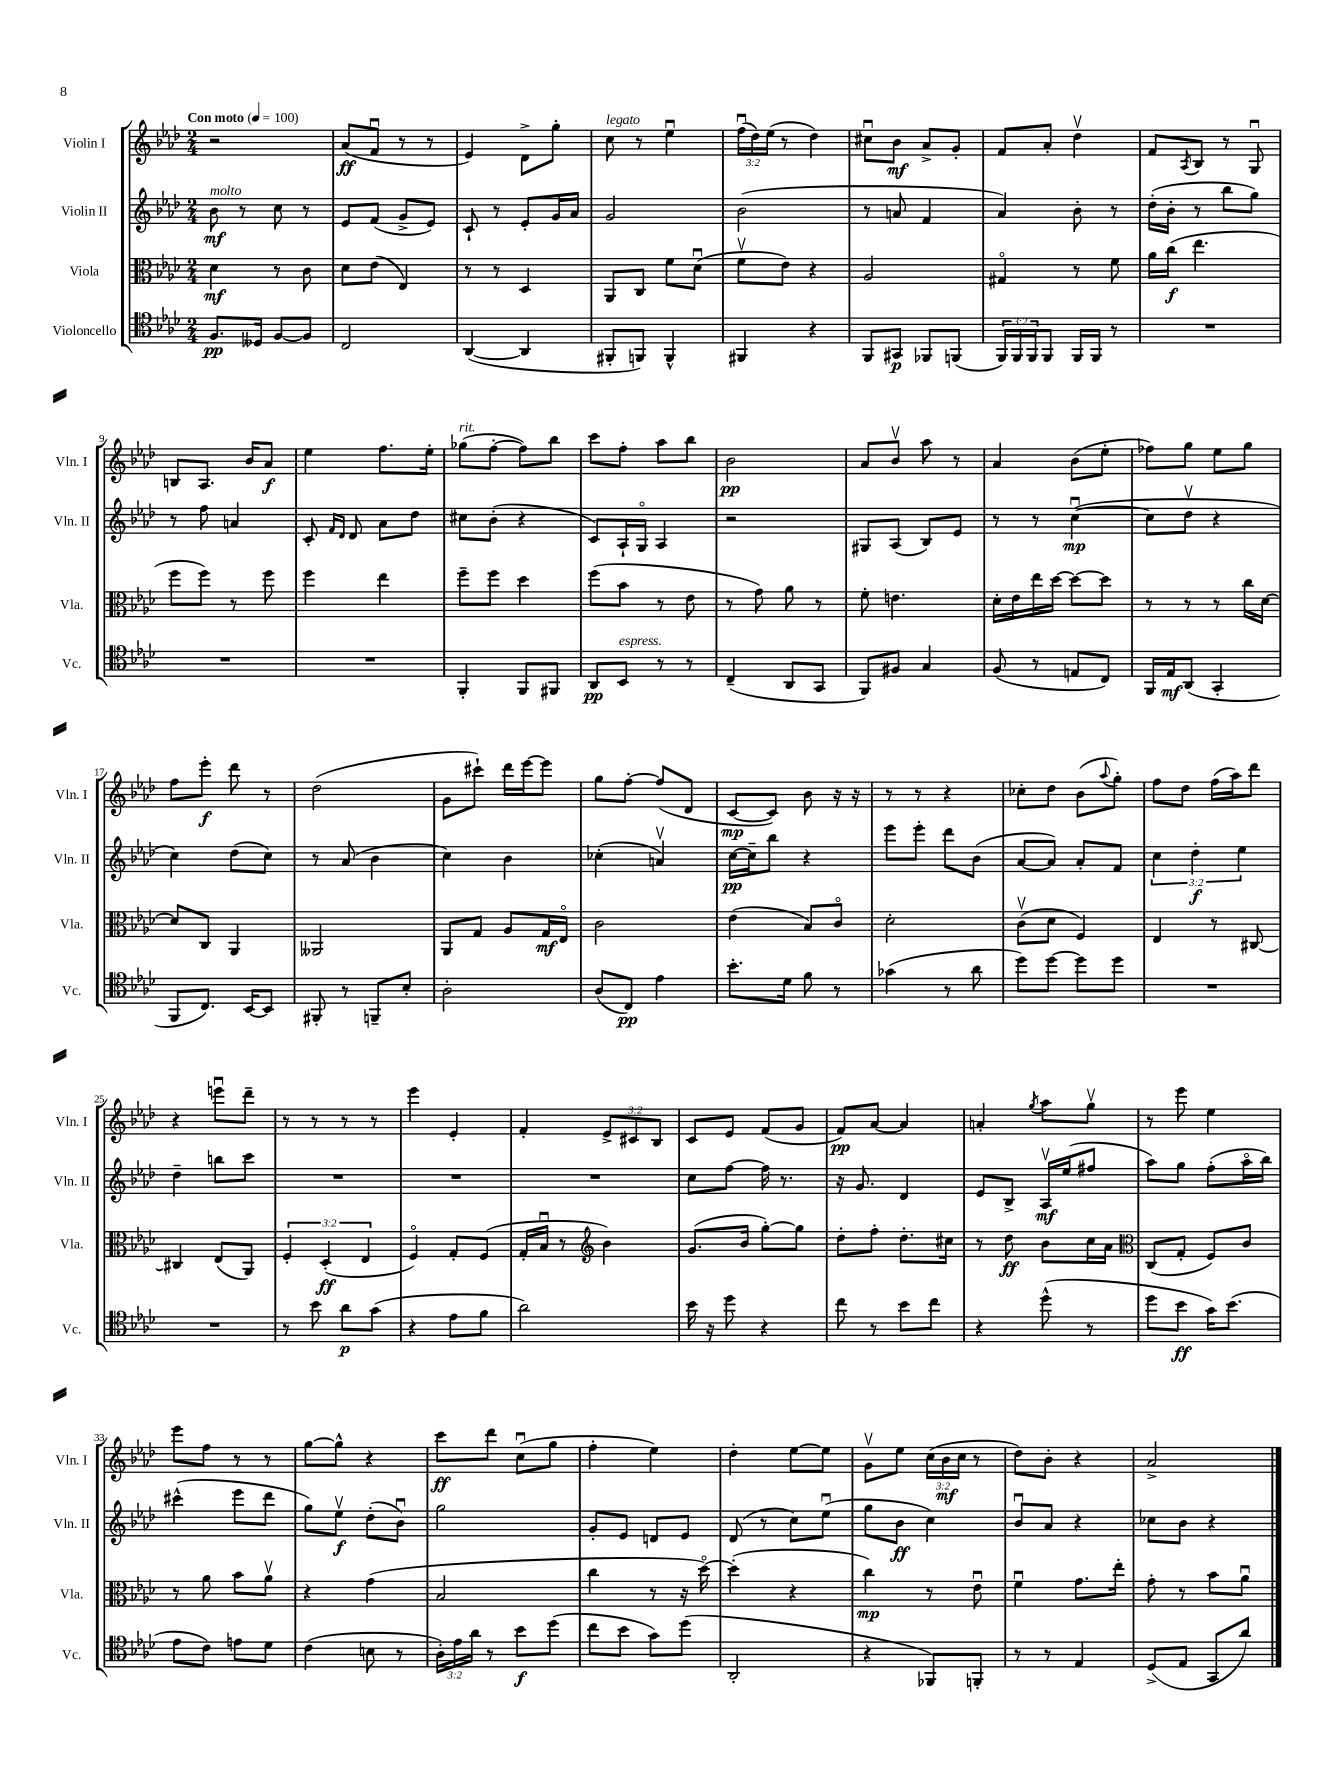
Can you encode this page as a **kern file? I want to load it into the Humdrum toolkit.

**kern	**dynam	**kern	**dynam	**kern	**dynam	**kern	**dynam
*part4	*part4	*part3	*part3	*part2	*part2	*part1	*part1
*staff4	*staff4	*staff3	*staff3	*staff2	*staff2	*staff1	*staff1
*I"Violoncello	*	*I"Viola	*	*I"Violin II	*	*I"Violin I	*
*I'Vc.	*	*I'Vla.	*	*I'Vln. II	*	*I'Vln. I	*
*clefC4	*	*clefC3	*	*clefG2	*	*clefG2	*
*k[b-e-a-d-]	*	*k[b-e-a-d-]	*	*k[b-e-a-d-]	*	*k[b-e-a-d-]	*
*M2/4	*	*M2/4	*	*M2/4	*	*M2/4	*
*MM100	*	*MM100	*	*MM100	*	*MM100	*
=1	=1	=1	=1	=1	=1	=1	=1
!	!	!	!	!	!	!LO:TX:a:B:t=Con moto	!
!	!	!	!	!LO:TX:a:i:t=molto	!	!	!
8.F/L	pp	4d-\	mf	8b-\	mf	2r	.
.	.	.	.	8r	.	.	.
16D--X/Jk	.	.	.	.	.	.	.
[8F/L	.	8r	.	8cc\	.	.	.
8F/J]	.	8c\	.	8r	.	.	.
=2	=2	=2	=2	=2	=2	=2	=2
2C/	.	8d-\L	.	8e-/L	.	(8a-/L	ff
.	.	(8e-\J	.	(8f/J	.	8fu/J	.
.	.	4E-/)	.	8g^/L	.	8r	.
.	.	.	.	8e-/J)	.	8r	.
=3	=3	=3	=3	=3	=3	=3	=3
([4AA-/	.	8r	.	8c`/	.	4e-/)	.
.	.	8r	.	8r	.	.	.
4AA-/]	.	4D-/	.	8e-'/L	.	8d-^\L	.
.	.	.	.	16g/L	.	8gg'\J	.
.	.	.	.	16a-/JJ	.	.	.
=4	=4	=4	=4	=4	=4	=4	=4
!	!	!	!	!	!	!LO:TX:a:i:t=legato	!
8FF#X'/L	.	8AA-/L	.	2g/	.	8cc\	.
8FFn/J)	.	8C/J	.	.	.	8r	.
4FF^^/	.	8f\L	.	.	.	4ee-u\	.
.	.	(8d-u\J	.	.	.	.	.
=5	=5	=5	=5	=5	=5	=5	=5
4FF#X/	.	8fv\L	.	(2b-\	.	(24ffu\LL	.
.	.	.	.	.	.	24dd-\)	.
.	.	.	.	.	.	(24ee-\JJ	.
.	.	8e-\J)	.	.	.	8r	.
4r	.	4r	.	.	.	4dd-\)	.
=6	=6	=6	=6	=6	=6	=6	=6
8FF/L	.	2A-/	.	8r	.	8cc#Xu\L	.
8GG#X/J	p	.	.	8an/	.	8b-\J	mf
8FF-X/L	.	.	.	4f/	.	8a-^/L	.
(8FFn/J	.	.	.	.	.	8g'/J	.
=7	=7	=7	=7	=7	=7	=7	=7
24FF/LL)	.	4G#X/	.	4a-/)	.	8f/L	.
24FF/	.	.	.	.	.	.	.
24FF/J	.	.	.	.	.	.	.
8FF/J	.	.	.	.	.	8a-'/J	.
16FF/LL	.	8r	.	8b-'\	.	4dd-v\	.
16FF/JJ	.	.	.	.	.	.	.
8r	.	8f\	.	8r	.	.	.
=8	=8	=8	=8	=8	=8	=8	=8
2r	.	16a-\LL	.	(16dd-'\LL	.	8f/L	.
.	.	(16cc\JJ	f	16b-'\JJ	.	.	.
.	.	.	.	.	.	8qA-/	.
.	.	4.ee-\	.	8r	.	8B-/J	.
.	.	.	.	8bb-\L	.	8r	.
.	.	.	.	8gg\J)	.	8Gu/	.
!!LO:LB:g=z
=9	=9	=9	=9	=9	=9	=9	=9
2r	.	8ff\L	.	8r	.	8Bn/L	.
.	.	8ff\J)	.	8ff\	.	8.A-/J	.
.	.	8r	.	4an/	.	.	.
.	.	.	.	.	.	16b-/KL	.
.	.	8ff\	.	.	.	8a-/J	f
=10	=10	=10	=10	=10	=10	=10	=10
2r	.	4ff\	.	8c'/	.	4ee-\	.
.	.	.	.	16qqf/LL	.	.	.
.	.	.	.	16qqd-/JJ	.	.	.
.	.	.	.	8d-/	.	.	.
.	.	4ee-\	.	8a-\L	.	8.ff\L	.
.	.	.	.	8dd-\J	.	.	.
.	.	.	.	.	.	16ee-'\Jk	.
=11	=11	=11	=11	=11	=11	=11	=11
!	!	!	!	!	!	!LO:TX:a:i:t=rit.	!
4FF'/	.	8ff~\L	.	8cc#X\L	.	(8gg-X\L	.
.	.	8ff\J	.	(8b-'\J	.	[8ff'\J	.
8FF/L	.	4dd-\	.	4r	.	8ff\L])	.
8FF#X/J	.	.	.	.	.	8bb-\J	.
=12	=12	=12	=12	=12	=12	=12	=12
8AA-/L	pp	(8ff\L	.	8c/L)	.	8ccc\L	.
!LO:TX:a:i:t=espress.	!	!	!	!	!	!	!
8BB-/J	.	8b-\J	.	16A-`/L	.	8ff'\J	.
.	.	.	.	16G/JJ	.	.	.
8r	.	8r	.	4A-/	.	8aa-\L	.
8r	.	8e-\	.	.	.	8bb-\J	.
=13	=13	=13	=13	=13	=13	=13	=13
(4C~/	.	8r	.	2r	.	2b-\	pp
.	.	8g\)	.	.	.	.	.
8AA-/L	.	8a-\	.	.	.	.	.
8GG/J	.	8r	.	.	.	.	.
=14	=14	=14	=14	=14	=14	=14	=14
8FF/L)	.	8f'\	.	8G#X/L	.	8a-/L	.
8F#X/J	.	4.en\	.	(8A-/J	.	8b-v/J	.
4G/	.	.	.	8B-/L)	.	8aa-\	.
.	.	.	.	8e-/J	.	8r	.
=15	=15	=15	=15	=15	=15	=15	=15
(8F/	.	16d-'\LL	.	8r	.	4a-/	.
.	.	16e-\	.	.	.	.	.
8r	.	16ee-\	.	8r	.	.	.
.	.	[16dd-\JJ	.	.	.	.	.
8En/L	.	8dd-\L_	.	([4ccu\	mp	(8b-\L	.
8C/J)	.	8dd-\J]	.	.	.	8ee-'\J	.
=16	=16	=16	=16	=16	=16	=16	=16
16FF/LL	.	8r	.	8cc\L]	.	8ff-X\L)	.
16E-/J	mf	.	.	.	.	.	.
(8AA-/J	.	8r	.	8dd-v\J	.	8gg\J	.
4GG'/	.	8r	.	4r	.	8ee-\L	.
.	.	16cc\LL	.	.	.	8gg\J	.
.	.	[16d-\JJ	.	.	.	.	.
!!LO:LB:g=z
=17	=17	=17	=17	=17	=17	=17	=17
8FF/L	.	8d-/L]	.	4cc\)	.	8ff\L	.
8.C/J)	.	8C/J	.	.	.	8eee-'\J	f
.	.	4AA-/	.	(8dd-\L	.	8ddd-\	.
[16BB-/KL	.	.	.	.	.	.	.
8BB-/J]	.	.	.	8cc\J)	.	8r	.
=18	=18	=18	=18	=18	=18	=18	=18
8FF#X'/	.	2AA--X/	.	8r	.	(2dd-\	.
8r	.	.	.	(8a-/	.	.	.
8FFn~/L	.	.	.	4b-\	.	.	.
8B-'/J	.	.	.	.	.	.	.
=19	=19	=19	=19	=19	=19	=19	=19
2A-'\	.	8AA-/L	.	4cc\)	.	8g\L	.
.	.	8G/J	.	.	.	8ccc#X`\J)	.
.	.	8A-/L	.	4b-\	.	16ddd-\LL	.
.	.	.	.	.	.	[16eee-\J	.
.	.	16G/L	mf	.	.	8eee-\J]	.
.	.	16E-/JJ	.	.	.	.	.
=20	=20	=20	=20	=20	=20	=20	=20
(8A-/L	.	2c\	.	(4cc-X'\	.	8gg\L	.
8C/J)	pp	.	.	.	.	[8ff'\J	.
4e-\	.	.	.	4anv/)	.	(8ff/L]	.
.	.	.	.	.	.	8d-/J	.
=21	=21	=21	=21	=21	=21	=21	=21
8.b-'\L	.	(4e-\	.	[16cc\LL	pp	[8c/L	mp
.	.	.	.	16cc~\J]	.	.	.
.	.	.	.	8bb-\J	.	8c/J])	.
16d-\Jk	.	.	.	.	.	.	.
8f\	.	8B-/L)	.	4r	.	8b-\	.
8r	.	8c/J	.	.	.	16r	.
.	.	.	.	.	.	16r	.
=22	=22	=22	=22	=22	=22	=22	=22
(4g-X\	.	2d-'\	.	8eee-\L	.	8r	.
.	.	.	.	8eee-'\J	.	8r	.
8r	.	.	.	8ddd-\L	.	4r	.
8a-\	.	.	.	(8b-\J	.	.	.
=23	=23	=23	=23	=23	=23	=23	=23
8dd-\L)	.	(8cv\L	.	[8a-/L	.	8cc-X'\L	.
[8dd-\J	.	8d-\J	.	8a-/J])	.	8dd-\J	.
8dd-\L]	.	4F/)	.	8a-'/L	.	(8b-\L	.
.	.	.	.	.	.	8qqaa-/	.
8dd-\J	.	.	.	8f/J	.	8gg'\J)	.
=24	=24	=24	=24	=24	=24	=24	=24
2r	.	4E-/	.	6cc\	.	8ff\L	.
.	.	.	.	.	.	8dd-\J	.
.	.	.	.	6dd-'\	f	.	.
.	.	8r	.	.	.	(16ff\LL	.
.	.	.	.	.	.	16aa-\J)	.
.	.	.	.	6ee-\	.	.	.
.	.	[8C#X/	.	.	.	8ddd-\J	.
!!LO:LB:g=z
=25	=25	=25	=25	=25	=25	=25	=25
2r	.	4C#X/]	.	4dd-~\	.	4r	.
.	.	(8E-/L	.	8bbn\L	.	8eeenu\L	.
.	.	8AA-/J)	.	8ccc\J	.	8ddd-~\J	.
=26	=26	=26	=26	=26	=26	=26	=26
8r	.	6F'/	.	2r	.	8r	.
8b-\	.	.	.	.	.	8r	.
.	.	(6D-'/	ff	.	.	.	.
8a-\L	p	.	.	.	.	8r	.
.	.	6E-/	.	.	.	.	.
(8g\J	.	.	.	.	.	8r	.
=27	=27	=27	=27	=27	=27	=27	=27
4r	.	4F/)	.	2r	.	4eee-\	.
8e-\L	.	8G'/L	.	.	.	4e-'/	.
8f\J	.	(8F/J	.	.	.	.	.
=28	=28	=28	=28	=28	=28	=28	=28
2a-\)	.	16G'/LL	.	2r	.	4f'/	.
.	.	16B-u/JJ	.	.	.	.	.
.	.	8r	.	.	.	.	.
*	*	*clefG2	*	*	*	*	*
.	.	4b-\)	.	.	.	12e-^/L	.
.	.	.	.	.	.	12c#X/	.
.	.	.	.	.	.	12B-/J	.
=29	=29	=29	=29	=29	=29	=29	=29
16b-\	.	(8.g/L	.	8cc\L	.	8c/L	.
16r	.	.	.	.	.	.	.
8dd-\	.	.	.	[8ff\J	.	8e-/J	.
.	.	16b-/Jk	.	.	.	.	.
4r	.	[8gg'\L)	.	16ff\]	.	(8f/L	.
.	.	.	.	8.r	.	.	.
.	.	8gg\J]	.	.	.	8g/J	.
=30	=30	=30	=30	=30	=30	=30	=30
8cc\	.	8dd-'\L	.	16r	.	8f/L)	pp
.	.	.	.	8.g/	.	.	.
8r	.	8ff'\J	.	.	.	[8a-/J	.
8b-\L	.	8.dd-'\L	.	4d-/	.	4a-/]	.
8cc\J	.	.	.	.	.	.	.
.	.	16cc#X\Jk	.	.	.	.	.
=31	=31	=31	=31	=31	=31	=31	=31
4r	.	8r	.	8e-/L	.	4an'/	.
.	.	8dd-\	ff	8B-^/J	.	.	.
.	.	.	.	.	.	8qgg/	.
(8dd-^^\	.	8b-\L	.	16A-v/LL	mf	8aa-\L	.
.	.	.	.	(16ee-/J	.	.	.
8r	.	16cc\L	.	8ff#X/J	.	8ggv\J	.
.	.	16a-\JJ	.	.	.	.	.
=32	=32	=32	=32	=32	=32	=32	=32
*	*	*clefC3	*	*	*	*	*
8dd-\L	.	(8C/L	.	8aa-\L)	.	8r	.
8b-\J	ff	8G'/J	.	8gg\J	.	8eee-\	.
16g\KL)	.	8F/L)	.	(8ff'\L	.	4ee-\	.
(8.b-\J	.	.	.	.	.	.	.
.	.	8c/J	.	16aa-\L	.	.	.
.	.	.	.	16bb-\JJ)	.	.	.
!!LO:LB:g=z
=33	=33	=33	=33	=33	=33	=33	=33
8e-\L	.	8r	.	(4ccc#X^^\	.	8eee-\L	.
8c\J)	.	8a-\	.	.	.	8ff\J	.
8en\L	.	8b-\L	.	8eee-\L	.	8r	.
8d-\J	.	8a-v\J	.	8ddd-\J	.	8r	.
=34	=34	=34	=34	=34	=34	=34	=34
(4c\	.	4r	.	8gg\L)	.	[8gg\L	.
.	.	.	.	8ee-v\J	f	8gg^^\J]	.
8Bn\	.	(4g\	.	(8dd-'\L	.	4r	.
8r	.	.	.	8b-u\J)	.	.	.
=35	=35	=35	=35	=35	=35	=35	=35
24A-'\LL)	.	2B-/	.	2gg\	.	8ccc\L	ff
24e-\	.	.	.	.	.	.	.
24a-\JJ	.	.	.	.	.	.	.
8r	.	.	.	.	.	8ddd-\J	.
8b-\L	f	.	.	.	.	(8ccu\L	.
(8dd-\J	.	.	.	.	.	8gg\J	.
=36	=36	=36	=36	=36	=36	=36	=36
8cc\L	.	4cc\	.	8g'/L	.	4ff'\	.
8b-\J	.	.	.	8e-/J	.	.	.
8g\L)	.	8r	.	8dn/L	.	4ee-\)	.
(8dd-\J	.	16r	.	8e-/J	.	.	.
.	.	[16dd-\)	.	.	.	.	.
=37	=37	=37	=37	=37	=37	=37	=37
2AA-'/	.	(4dd-'\]	.	(8d-/	.	4dd-'\	.
.	.	.	.	8r	.	.	.
.	.	4r	.	8cc\L)	.	[8ee-\L	.
.	.	.	.	(8ee-u\J	.	8ee-\J]	.
=38	=38	=38	=38	=38	=38	=38	=38
4r	.	4cc\)	mp	8gg\L	.	8gv\L	.
.	.	.	.	8b-\J	ff	8ee-\J	.
8FF-X/L)	.	8r	.	4cc\)	.	(24cc\LL	.
.	.	.	.	.	.	24b-\	mf
.	.	.	.	.	.	24cc\JJ	.
8FFn'/J	.	8e-u\	.	.	.	8r	.
=39	=39	=39	=39	=39	=39	=39	=39
8r	.	4fu\	.	8b-u/L	.	8dd-\L)	.
8r	.	.	.	8a-/J	.	8b-'\J	.
4E-/	.	8.g\L	.	4r	.	4r	.
.	.	16ee-'\Jk	.	.	.	.	.
=40	=40	=40	=40	=40	=40	=40	=40
(8D-^/L	.	8g'\	.	8cc-X\L	.	2a-^/	.
8E-/J	.	8r	.	8b-\J	.	.	.
8GG/L	.	8b-\L	.	4r	.	.	.
8a-/J)	.	8a-u\J	.	.	.	.	.
==	==	==	==	==	==	==	==
*-	*-	*-	*-	*-	*-	*-	*-
